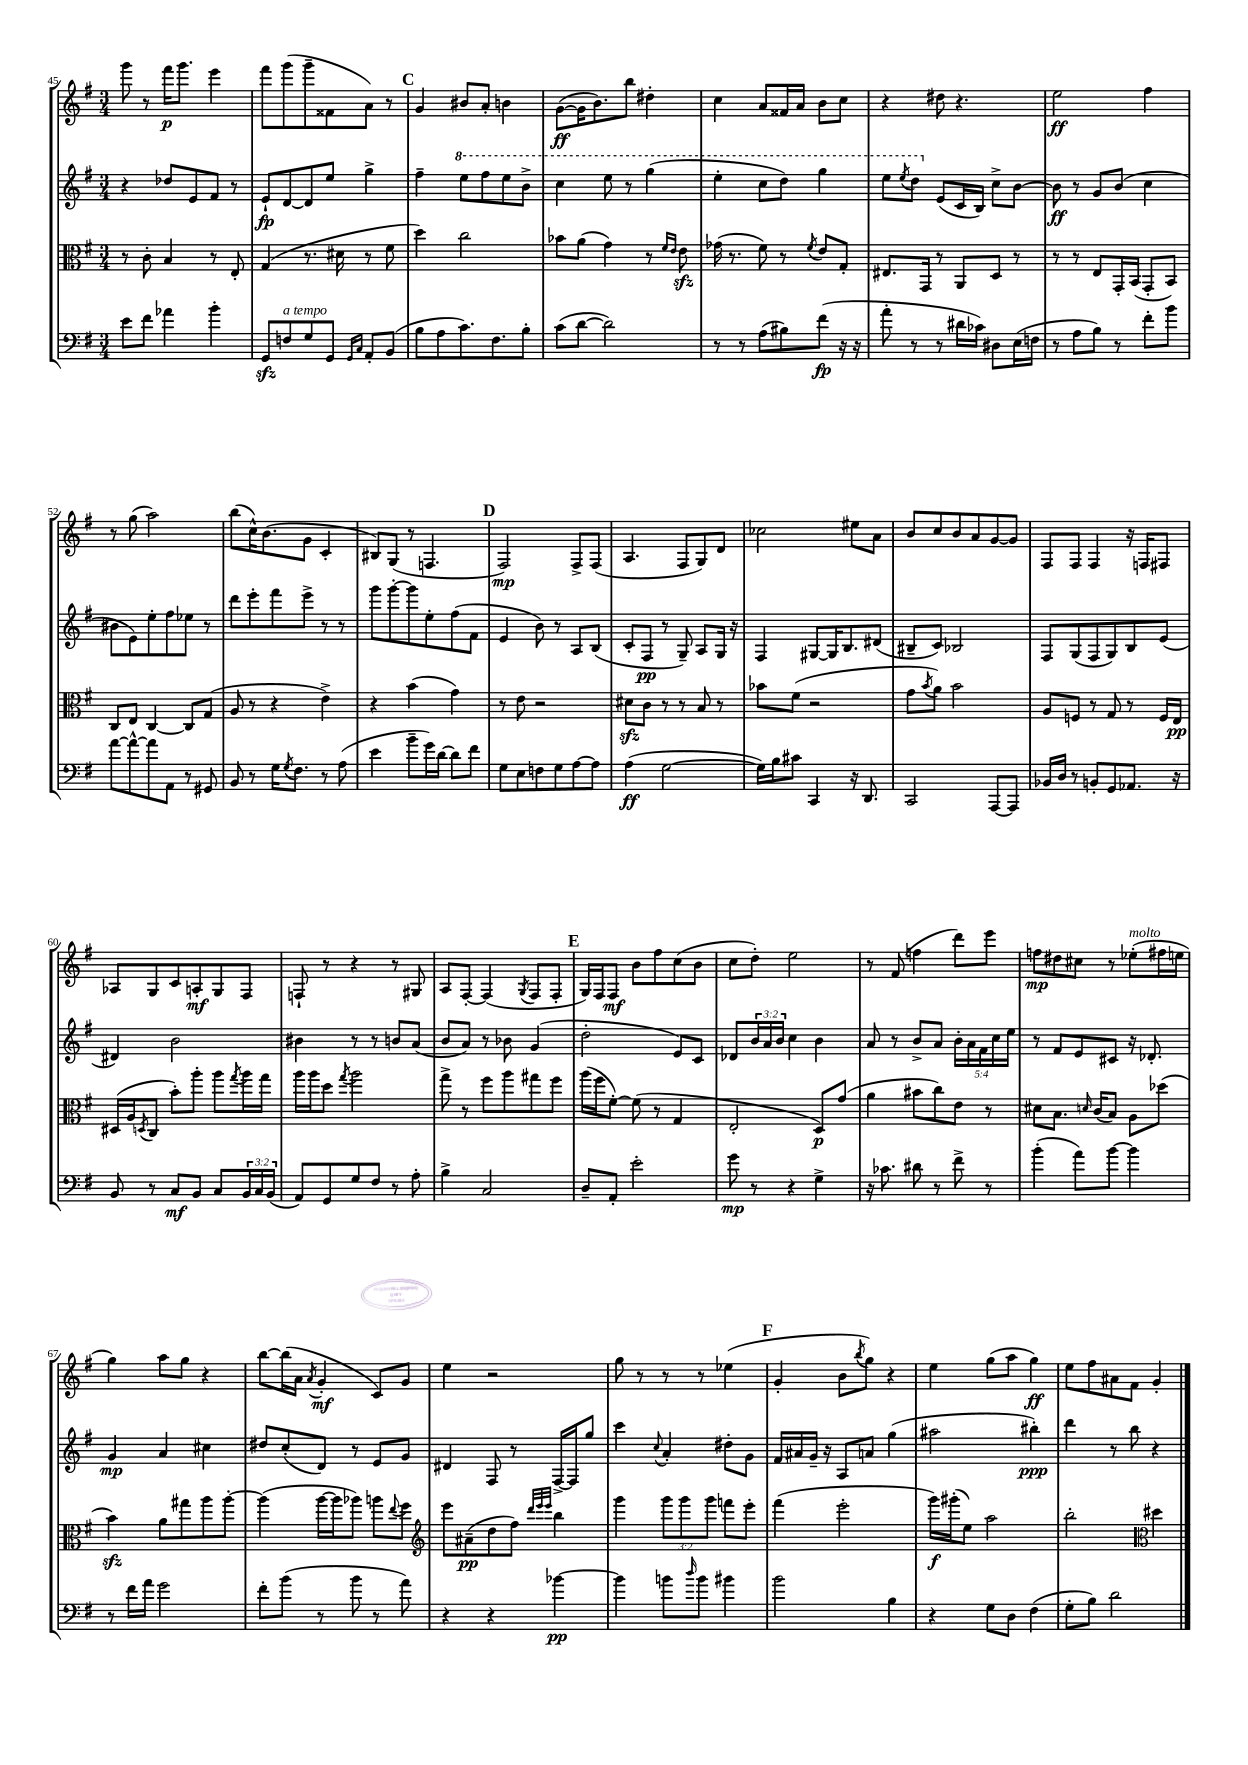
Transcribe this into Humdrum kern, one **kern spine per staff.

**kern	**dynam	**kern	**dynam	**kern	**dynam	**kern	**dynam
*part4	*part4	*part3	*part3	*part2	*part2	*part1	*part1
*staff4	*staff4	*staff3	*staff3	*staff2	*staff2	*staff1	*staff1
*clefF4	*	*clefC3	*	*clefG2	*	*clefG2	*
*k[f#]	*	*k[f#]	*	*k[f#]	*	*k[f#]	*
*M3/4	*	*M3/4	*	*M3/4	*	*M3/4	*
=45	=45	=45	=45	=45	=45	=45	=45
8e\L	.	8r	.	4r	.	8ggg\	.
8f#\J	.	8c'\	.	.	.	8r	.
4a-X\	.	4B/	.	8dd-X/L	.	16fff#\KL	p
.	.	.	.	.	.	8.ggg\J	.
.	.	.	.	8e/	.	.	.
4b'\	.	8r	.	8f#/J	.	4eee\	.
.	.	8E'/	.	8r	.	.	.
=46	=46	=46	=46	=46	=46	=46	=46
8GGzz/L	.	(4G/	.	8e`/L	fp	8fff#\L	.
!LO:TX:a:i:t=a tempo	!	!	!	!	!	!	!
8Fn/	.	.	.	[8d/	.	(8ggg\	.
8G/	.	8.r	.	8d/]	.	8ggg~\	.
8GG/J	.	.	.	8ee/J	.	8f##X\	.
.	.	16d#X\	.	.	.	.	.
16qqGG/LL	.	.	.	.	.	.	.
16qqC/JJ	.	.	.	.	.	.	.
8AA'/L	.	8r	.	4gg^\	.	8a\J)	.
(8BB/J	.	8f#\	.	.	.	8r	.
!!LO:REH:place=s1:t=C
=47	=47	=47	=47	=47	=47	=47	=47
8B\L	.	4dd\)	.	4ff#~\	.	4g/	.
8A\	.	.	.	.	.	.	.
*	*	*	*	*8va	*	*	*
8.c\)	.	2cc\	.	8eee\L	.	8b#X/L	.
.	.	.	.	8fff#\	.	8a'/J	.
8.F#\	.	.	.	.	.	.	.
.	.	.	.	8eee\	.	4bn\	.
8B'\J	.	.	.	8bb^\J	.	.	.
=48	=48	=48	=48	=48	=48	=48	=48
(8c\L	.	8b-X\L	.	4ccc\	.	([8g\L	ff
[8d\J	.	(8a\J	.	.	.	16g\K]	.
.	.	.	.	.	.	8.b\)	.
2d\])	.	4g\)	.	8eee\	.	.	.
.	.	.	.	8r	.	8bb\J	.
.	.	8r	.	(4ggg\	.	4dd#X'\	.
.	.	16qqf#/LL	.	.	.	.	.
.	.	16qqe/JJ	.	.	.	.	.
.	.	8ezz\	.	.	.	.	.
=49	=49	=49	=49	=49	=49	=49	=49
8r	.	(16g-X\	.	4eee'\	.	4cc\	.
.	.	8.r	.	.	.	.	.
8r	.	.	.	.	.	.	.
(8A\L	.	8f#\)	.	8ccc\L	.	8a/L	.
8B#X\)	.	8r	.	8ddd\J)	.	16f##X/L	.
.	.	.	.	.	.	16a/JJ	.
.	.	8qf#/	.	.	.	.	.
(8f#\J	fp	8e/L	.	4ggg\	.	8b\L	.
16r	.	8G'/J	.	.	.	8cc\J	.
16r	.	.	.	.	.	.	.
=50	=50	=50	=50	=50	=50	=50	=50
8a'\	.	8.E#X/L	.	8eee\L	.	4r	.
.	.	.	.	8qeee/	.	.	.
8r	.	.	.	8ddd\J	.	.	.
.	.	16GG/Jk	.	.	.	.	.
*	*	*	*	*X8va	*	*	*
8r	.	8r	.	(8e/L	.	8dd#X\	.
16d#X\LL	.	8AA/L	.	16c/L	.	4.r	.
16c-X\JJ)	.	.	.	16B/JJ)	.	.	.
8D#X\L	.	8D/J	.	8cc^\L	.	.	.
(16E\L	.	8r	.	[8b\J	.	.	.
16Fn\JJ	.	.	.	.	.	.	.
=51	=51	=51	=51	=51	=51	=51	=51
8r	.	8r	.	8b\]	ff	2ee\	ff
8A\L	.	8r	.	8r	.	.	.
8B\J)	.	8E/L	.	8g/L	.	.	.
8r	.	16GG'/L	.	(8b/J	.	.	.
.	.	(16BB/JJ	.	.	.	.	.
8f#'\L	.	8GG'/L	.	4cc\	.	4ff#\	.
8b\J	.	8BB/J)	.	.	.	.	.
!!LO:LB:g=z
=52	=52	=52	=52	=52	=52	=52	=52
[8a\L	.	8C/L	.	8b#X\L	.	8r	.
8a^^\_	.	8E/J	.	8e\)	.	(8gg\	.
8a\]	.	[4C/	.	8ee'\	.	2aa\)	.
8AA\J	.	.	.	8ff#\	.	.	.
8r	.	8C/L]	.	8ee-X\J	.	.	.
8GG#X/	.	(8G/J	.	8r	.	.	.
=53	=53	=53	=53	=53	=53	=53	=53
8BB/	.	8A/	.	8ddd\L	.	(8bb\L	.
8r	.	8r	.	8eee'\	.	16cc^^\K)	.
.	.	.	.	.	.	(8.b\	.
16G\KL	.	4r	.	8fff#\	.	.	.
8qG/	.	.	.	.	.	.	.
8.F#\J	.	.	.	.	.	.	.
.	.	.	.	8eee^\J	.	8g\J	.
8r	.	4e^\)	.	8r	.	4c'/	.
(8A\	.	.	.	8r	.	.	.
=54	=54	=54	=54	=54	=54	=54	=54
4e\	.	4r	.	8ggg\L	.	8B#X/L)	.
.	.	.	.	[8ggg'\	.	(8G/J	.
8b~\L	.	(4b\	.	8ggg\]	.	8r	.
16g\L)	.	.	.	8ee'\	.	4.Fn/	.
[16d\JJ	.	.	.	.	.	.	.
8d\L]	.	4g\)	.	(8ff#\	.	.	.
8f#\J	.	.	.	8f#\J	.	.	.
!!LO:REH:place=s1:t=D
=55	=55	=55	=55	=55	=55	=55	=55
8G\L	.	8r	.	4e/	.	2F#/)	mp
8E\	.	8e\	.	.	.	.	.
8Fn\	.	2r	.	8b\)	.	.	.
8G\	.	.	.	8r	.	.	.
[8A\	.	.	.	8A/L	.	8F#^/L	.
8A\J]	.	.	.	(8B/J	.	(8F#/J	.
=56	=56	=56	=56	=56	=56	=56	=56
(4A\	ff	8d#Xzz\L	.	8c'/L	.	4.A/	.
.	.	8c\J	.	8F#/J	pp	.	.
[2G\	.	8r	.	8r	.	.	.
.	.	8r	.	8G~/)	.	8F#/L	.
.	.	8B/	.	8A/L	.	8G/)	.
.	.	8r	.	16G/Jk	.	8d/J	.
.	.	.	.	16r	.	.	.
=57	=57	=57	=57	=57	=57	=57	=57
16G\LL])	.	8b-X\L	.	4F#/	.	2cc-X\	.
16B\J	.	.	.	.	.	.	.
8c#X\J	.	(8f#\J	.	.	.	.	.
4CC/	.	2r	.	[8G#X/L	.	.	.
.	.	.	.	16G#/K]	.	.	.
.	.	.	.	8.B/	.	.	.
16r	.	.	.	.	.	8ee#X\L	.
8.DD/	.	.	.	.	.	.	.
.	.	.	.	(8d#X/J	.	8a\J	.
=58	=58	=58	=58	=58	=58	=58	=58
2CC/	.	8g\L	.	8B#X~/L	.	8b/L	.
.	.	8qb/	.	.	.	.	.
.	.	8a\J)	.	8c/J)	.	8cc/	.
.	.	2b\	.	2B-X/	.	8b/	.
.	.	.	.	.	.	8a/	.
[8AAA/L	.	.	.	.	.	[8g/	.
8AAA/J]	.	.	.	.	.	8g/J]	.
=59	=59	=59	=59	=59	=59	=59	=59
16BB-X/LL	.	8A/L	.	8F#/L	.	8F#/L	.
16D/JJ	.	.	.	.	.	.	.
8r	.	8Fn/J	.	(8G/	.	8F#/J	.
8BBn'/L	.	8r	.	8F#/	.	4F#/	.
8GG/	.	8G/	.	8G/)	.	.	.
8.AA-X/J	.	8r	.	8B/	.	16r	.
.	.	.	.	.	.	16Fn/KL	.
.	.	16F/LL	.	(8e/J	.	8F#X/J	.
16r	.	16E/JJ	pp	.	.	.	.
!!LO:LB:g=z
=60	=60	=60	=60	=60	=60	=60	=60
8BB/	.	(16D#X/LL	.	4d#X/)	.	8A-X/L	.
.	.	16A/J	.	.	.	.	.
.	.	8qDn/	.	.	.	.	.
8r	.	8C/J	.	.	.	8G/	.
8C/L	mf	8b'\L)	.	2b\	.	8c/	.
8BB/J	.	8aa'\J	.	.	.	8An'/	mf
8C/L	.	8aa\L	.	.	.	8G/	.
.	.	8qgg/	.	.	.	.	.
24BB/L	.	16aa\L	.	.	.	8F#/J	.
24C/	.	.	.	.	.	.	.
.	.	16gg\JJ	.	.	.	.	.
(24BB/JJ	.	.	.	.	.	.	.
=61	=61	=61	=61	=61	=61	=61	=61
8AA/L)	.	16aa\LL	.	4b#X\	.	8Fn`/	.
.	.	16aa\J	.	.	.	.	.
8GG/	.	8dd\J	.	.	.	8r	.
.	.	8qgg/	.	.	.	.	.
8G/	.	2aa\	.	8r	.	4r	.
8F#/J	.	.	.	8r	.	.	.
8r	.	.	.	8bn/L	.	8r	.
8A'\	.	.	.	(8a/J	.	8G#X/	.
=62	=62	=62	=62	=62	=62	=62	=62
4B^\	.	8gg^\	.	8b/L	.	8A/L	.
.	.	8r	.	8a/J)	.	[8F#'/J	.
2C/	.	8ff#\L	.	8r	.	(4F#/]	.
.	.	8aa\	.	8b-X\	.	.	.
.	.	.	.	.	.	8qG/	.
.	.	8gg#X\	.	(4g/	.	8F#/L	.
.	.	8ff#\J	.	.	.	8F#'/J	.
!!LO:REH:place=s1:t=E
=63	=63	=63	=63	=63	=63	=63	=63
8D~/L	.	(16aa\LL	.	2dd'\	.	16G/LL)	.
.	.	16ff#\J	.	.	.	16F#/J	.
8AA'/J	.	[8f#'\J)	.	.	.	8F#/J	mf
2e'\	.	(8f#\]	.	.	.	8b\L	.
.	.	8r	.	.	.	8ff#\	.
.	.	4G/	.	8e/L)	.	(8cc\	.
.	.	.	.	8c/J	.	8b\J	.
=64	=64	=64	=64	=64	=64	=64	=64
8g\	mp	2E'/	.	8d-X/L	.	8cc\L	.
8r	.	.	.	24b/L	.	8dd'\J)	.
.	.	.	.	24a/	.	.	.
.	.	.	.	24b/JJ	.	.	.
4r	.	.	.	4cc\	.	2ee\	.
4G^\	.	8D/L)	p	4b\	.	.	.
.	.	(8g/J	.	.	.	.	.
=65	=65	=65	=65	=65	=65	=65	=65
16r	.	4a\	.	8a/	.	8r	.
8.c-X\	.	.	.	.	.	.	.
.	.	.	.	8r	.	(8f#/	.
8d#X\	.	8b#X\L	.	8b^/L	.	4ffn\	.
8r	.	8cc\)	.	8a/J	.	.	.
8f#^\	.	8e\J	.	20b'\LL	.	8ddd\L)	.
.	.	.	.	20a\	.	.	.
.	.	.	.	20f#\	.	.	.
8r	.	8r	.	.	.	8eee\J	.
.	.	.	.	20cc\	.	.	.
.	.	.	.	20ee\JJ	.	.	.
=66	=66	=66	=66	=66	=66	=66	=66
(4b'\	.	8d#X\L	.	8r	.	8ffn\L	mp
.	.	8.B\J	.	8f#/L	.	8dd#X\	.
8a\L)	.	.	.	8e/	.	8cc#X\J	.
.	.	16qqdn/	.	.	.	.	.
.	.	(16c/KL	.	.	.	.	.
[8b\J	.	8B/J)	.	8c#X/J	.	8r	.
!	!	!	!	!	!	!LO:TX:a:i:t=molto	!
4b\]	.	8A\L	.	16r	.	(8ee-X'\L	.
.	.	.	.	8.d-X'/	.	.	.
.	.	(8dd-X\J	.	.	.	16ff#X\L	.
.	.	.	.	.	.	16een\JJ	.
!!LO:LB:g=z
=67	=67	=67	=67	=67	=67	=67	=67
8r	.	4bzz\)	.	4g/	mp	4gg\)	.
16f#\LL	.	.	.	.	.	.	.
16a\JJ	.	.	.	.	.	.	.
2g\	.	8a\L	.	4a/	.	8aa\L	.
.	.	8gg#X\	.	.	.	8gg\J	.
.	.	8aa\	.	4cc#X\	.	4r	.
.	.	[8aa'\J	.	.	.	.	.
=68	=68	=68	=68	=68	=68	=68	=68
8f#'\L	.	(4aa\]	.	8dd#X/L	.	[8bb\L	.
(8b\J	.	.	.	(8cc'/	.	(16bb\L]	.
.	.	.	.	.	.	16a\JJ	.
.	.	.	.	.	.	8qa/	.
8r	.	[16aa\LL	.	8d/J)	.	4g'/	mf
.	.	16aa\J]	.	.	.	.	.
8b\	.	8aa-X\J)	.	8r	.	.	.
8r	.	8aan\L	.	8e/L	.	8c/L)	.
.	.	8qqee/	.	.	.	.	.
8a\)	.	8ff#\J	.	8g/J	.	8g/J	.
=69	=69	=69	=69	=69	=69	=69	=69
*	*	*clefG2	*	*	*	*	*
4r	.	8eee\L	.	4d#X/	.	4ee\	.
.	.	(8a#X~\	pp	.	.	.	.
4r	.	8dd\	.	8F#/	.	2r	.
.	.	8ff#\J)	.	8r	.	.	.
.	.	32qqddd/LLL	.	.	.	.	.
.	.	32qqeee/	.	.	.	.	.
.	.	32qqeee/JJJ	.	.	.	.	.
[4b-X\	pp	4bb\	.	[16F#^/LL	.	.	.
.	.	.	.	16F#/J]	.	.	.
.	.	.	.	8gg/J	.	.	.
=70	=70	=70	=70	=70	=70	=70	=70
4b-\]	.	4ggg\	.	4ccc\	.	8gg\	.
.	.	.	.	.	.	8r	.
.	.	.	.	8qqcc/	.	.	.
8bn\L	.	12ggg\L	.	4a'/	.	8r	.
.	.	12ggg\	.	.	.	.	.
16qqdd/	.	.	.	.	.	.	.
8b\J	.	.	.	.	.	8r	.
.	.	12ggg\J	.	.	.	.	.
4b#X\	.	8fffn\L	.	8dd#X'\L	.	(4ee-X\	.
.	.	8eee'\J	.	8g\J	.	.	.
!!LO:REH:place=s1:t=F
=71	=71	=71	=71	=71	=71	=71	=71
2b\	.	(4fff#\	.	16f#/LL	.	4g'/	.
.	.	.	.	16a#X/	.	.	.
.	.	.	.	16g~/JJ	.	.	.
.	.	.	.	16r	.	.	.
.	.	2eee'\	.	8A/L	.	8b\L	.
.	.	.	.	.	.	8qbb/	.
.	.	.	.	8an/J	.	8gg\J)	.
4B\	.	.	.	(4gg\	.	4r	.
=72	=72	=72	=72	=72	=72	=72	=72
4r	.	16ggg\LL)	f	2aa#X\	.	4ee\	.
.	.	(16ggg#X'\J	.	.	.	.	.
.	.	8ee\J)	.	.	.	.	.
8G\L	.	2aa\	.	.	.	(8gg\L	.
8D\J	.	.	.	.	.	8aa\J	.
(4F#\	.	.	.	4bb#X'\)	ppp	4gg\)	ff
=73	=73	=73	=73	=73	=73	=73	=73
8G'\L	.	2bb'\	.	4ddd\	.	8ee\L	.
8B\J)	.	.	.	.	.	8ff#\	.
2d\	.	.	.	8r	.	8a#X\	.
.	.	.	.	8bb\	.	8f#\J	.
*	*	*clefC3	*	*	*	*	*
.	.	4dd#X\	.	4r	.	4g'/	.
==	==	==	==	==	==	==	==
*-	*-	*-	*-	*-	*-	*-	*-
